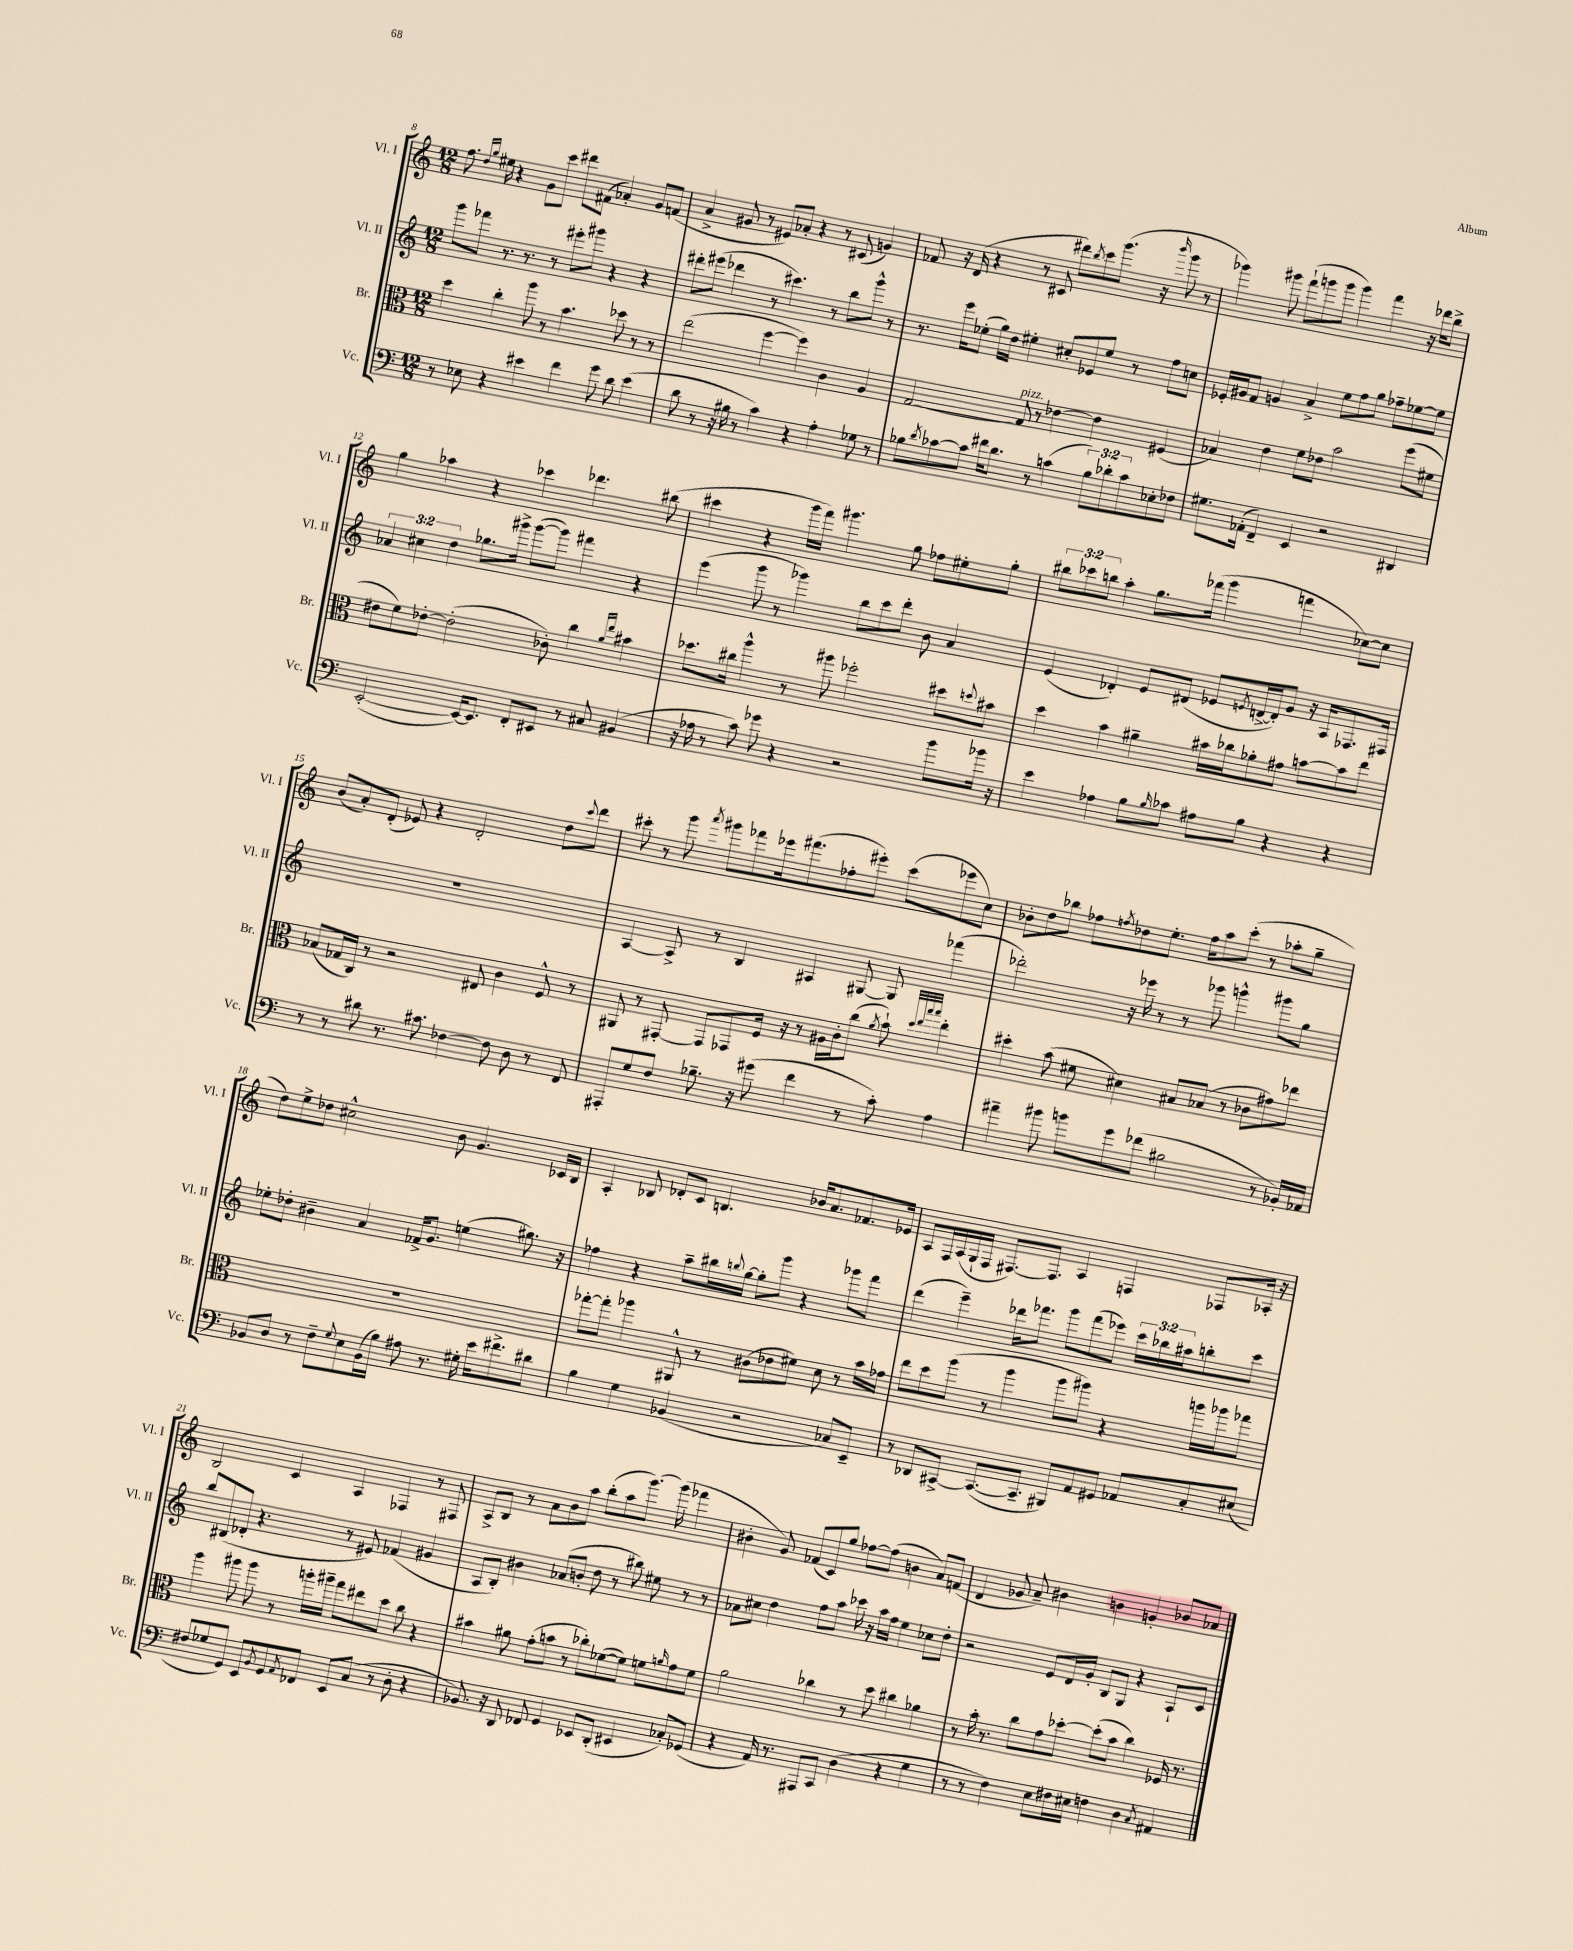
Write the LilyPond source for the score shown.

<<
\new StaffGroup <<
\new Staff = "s0" \with { instrumentName = "Vl. I" shortInstrumentName = "Vl. I" } {
    \clef treble \key c \major \numericTimeSignature \time 12/8 \override Staff.TupletNumber.text = #tuplet-number::calc-fraction-text
    f''8. \grace { d''16 g''16 } eis''16 r4 g'8 c'''8 dis'''8 fis'8( aes'4-.) g'8 f'8( |
    a'4-> gis'8 r8 eis'8) aes'8-. r4 r8 cis'8( g'4) |
    fes'8 r16 d'16( r4 r8 cis'8 dis'''8) \acciaccatura { b''8 } c'''8 g'''8.( r16 \grace { b'''16 } g'''8 r8 |
    ges'''4) gis'''8 f'''8-!( g'''8 g'''8 g'''4) f'''4 r16 des'''16 b''8-> |
    g''4 aes''4 r4 ces'''4 des'''4. bis''8( |
    cis'''4 r4 g'''16 f'''16) gis'''4. g''8 fes''8 eis''8-. g''8-. |
    \tuplet 3/2 { bis''8 ces'''8 b''8 } a''4-. g''8. fes'''16( g'''4 f'''4 ces''8~) ces''8 |
    b'8( a'8-.) d'8-.( ees'8) r4 d'2-. d''8 \appoggiatura { c'''8 } d'''8 |
    cis'''8-. r8 g'''8 \acciaccatura { a'''8 } gis'''8 fes'''8 ees'''16 fis'''8.( fes''8-. eis'''8-.) cis'''8( ees'''8 c''8) |
    bes'8-. d''8 bes''8 fes''8 \acciaccatura { f''8 } des''8 e''8.-. f''16 a''8 c'''8-.( r8 aes''8-. g''8-- |
    d''8) e''8-> des''8 cis''2-^ b'8 g'4. ces'16 b16 |
    a4-. bes8 des'8-. c'8 b4. bes'16 a'8. fes'8. ees'16 |
    a8 f16 a16( g16-! f16 fis8.~) fis8. a4 f4 fes8 aes16-. r16 |
    b2 c'4 a4 fes4 r8 fis8 |
    a8-> b8 r8 a'8 b'8 a''8 b''8-.( a''8 g'''8.~) g'''16( fes'''4 |
    bis'4-. g'8) fes'8( c'8) g''8 fes''8~ fes''8( b'4 a'8) f'8( |
    d'4 ges'8 a'8--) bis'4 b'4 g'4-. bes'8 aes'8 \bar "|." |
}
\new Staff = "s1" \with { instrumentName = "Vl. II" shortInstrumentName = "Vl. II" } {
    \clef treble \key c \major \numericTimeSignature \time 12/8 \override Staff.TupletNumber.text = #tuplet-number::calc-fraction-text
    g'''8 fes'''8 r8. r8. r8 eis'''8-. gis'''8 r4 r4 |
    dis'''8-. eis'''8( des'''4 r8 cis'''4.) r8 b''8 g'''8-^ r8 |
    r8. e'''16 ees''8-.( g''16) d''16 eis''4-. cis''8-. ees'8 eis''8 r8 f''8 c''8 |
    ees'16-. gis'16 f'8 g'4 a'4-> e''8 f''8 g''8 fes''8-- ees''8~ ees''8 |
    \tuplet 3/2 { aes'4 cis''4 d''4 } ges''8. gis'''16-> gis'''8~( gis'''8) fis'''4 r4 |
    e'''4( g'''8 r8 ges'''4) b''8 c'''8 d'''8-. b'8 a'4 |
    e'4( des'4-.) e'8 dis'8( ees'8 \acciaccatura { e'8 } d'16~-> d'16-.) g'8 r16 a16 fes8. fis16 |
    R1. |
    a4~ a8-> r8 b4 ais4 gis8~ gis8 fes'''4( |
    des'''2-.) r16 ees'''16 r8 r8 ges'''8 g'''4-^ gis'''8 g''8 |
    ees''8-. des''8-. bis'4-- a'4 fes'16-> g'8. e''4( gis''8.) r16 |
    fes''4 r4 a''8-- bis''16 \appoggiatura { b''8 } g''16~ g''8-. g'''8 r4 ges'''8 f'''8 |
    d'''4( e'''4--) des'''16 fes'''8. g'''8 fes'''8( ees'''8) \tuplet 3/2 { c'''16 bes''16 ais''16 } b''8-. c'''8 |
    b''8 bis8( des'8-. r4. r8 eis'8) fes'4( gis'4 |
    a8 b8-.) bis'4 aes'8( b'8-. d''8 r8 bis''8) eis''8 r8 r8 |
    aes'8 cis''8 d''4 f''8 a''8 ces'''16 r16 a''16 f''16 e''4 ces''8 d''8-. |
    r2 e'8 d'16 g'16-. b8 g8 r4 a8-! c'8 \bar "|." |
}
\new Staff = "s2" \with { instrumentName = "Br." shortInstrumentName = "Br." } {
    \clef alto \key c \major \numericTimeSignature \time 12/8
    d''4 c''4-. a''8 r8 b'4. des''8 r8 r8 |
    e''2( f''4~ f''4) c'4 a4 |
    g2~ g8^\markup { \italic "pizz." } r8 ees'4~ ees'4 fis4( |
    bes4) e'4 f'8 ees'8 b'2 f''8( fis'8 |
    eis'8 f'8) ees'8~-. ees'2-.( ces'8-.) c''4 \grace { a'16 e''16 } bis'4 |
    des''8. cis''16 a''4-^ r8 ais''8 fes''2-. dis''8 \appoggiatura { d''8 } bis'8 |
    d''4 b'4 ais'4-- bis'16 ces''16 aes'8-. gis'8 b'8~ b'8 e''8 |
    bes8( ges16 c16) r8 r2 eis8 c'4 f8-^ r8 |
    ais,8 r8 gis,8~-. gis,8 ges,8 f16 r16 r8 ais16 c'16-. c''8( \acciaccatura { a'8 } b'8-!) \grace { d''32 e''32 b''32 b''32 } e''4-. |
    dis''4-. b'8( fis'8 dis'4) bis8 bes8( r8 ces'8 gis'8) ees''8 |
    R1. |
    ges''8~-. ges''8-. aes''4 ais,8-^ r8 cis'8( ees'8 fis'8) d'8 r8 b'16 ges'16 |
    e''8 d''8 a''8( r8 a''4 a''8 ais''8) r4 a''16 aes''16 ges''8 |
    a''4 ais''8 ais''8 r8 a''16-. ais''16-- g''8 eis''8 d''8 c''8 r4 |
    bis'4 ais'8 g'8-.( b'8 r8 ces''8-.) fes'8~( fes'8) f'8 \grace { a'16 } g'8 f'8 |
    a'2 ces''4 r8 d''8 cis''4 aes'4 |
    r8 b'16-. r8. c''8 g'8 des''8~-. des''8-.( b'8 c''4) fes16 r8. \bar "|." |
}
\new Staff = "s3" \with { instrumentName = "Vc." shortInstrumentName = "Vc." } {
    \clef bass \key c \major \numericTimeSignature \time 12/8 \override Staff.TupletNumber.text = #tuplet-number::calc-fraction-text
    r8 ees8 r4 eis'4 f'4 g'8 d'8 eis'4( |
    d'8 r8 r16 bis16 r8 c'4) r4 a4-. ges8 r8 |
    bes8 \acciaccatura { d'8 } ces'8~ ces'8 fis'16 d'8. r8 c'4( \tuplet 3/2 { bes8) des'8-. c'8 } ees8-. fes8 |
    gis8. aes,16-.( f,4--) e,4 r2 dis,4 |
    e,2~-.( e,16~) e,8. f,8-. eis,8 r8 cis8 bis,4( |
    r16 aes16 r8 c'8) ges'8 r4 r2 b'8 bes'16 r16 |
    e'4 aes4 b8 \grace { b16 } ces'8 ais8 b8 r4 r4 |
    r8 r8 dis'8 r8. cis'8. fes4~ fes8 d8 r8 f,8 |
    ais,,8-. g8 f8 bes8.-- r16 gis'8( f'4 r8 c'8-.) a4 |
    ais'4-- bis'8 b'8 g'8 fes'8( bis2 r8 bes,16-.) aes,16 |
    bes,8 d8 r8 f8-- \appoggiatura { g8 } e8 bes,16( b16) ais8 r8. gis16-. e'16 fis'8.-> dis'8 |
    b4 g4 bes,4( r2 ces8) e,8-- |
    r8 des,8 cis,8~-> cis,8.~( cis,8.-- bis,,8) a,8 gis,8 aes,8 c8-. eis8( |
    fis8 ges8 g,8) e,8 \acciaccatura { b,8 } g,8 \acciaccatura { a,8 } fes,8 e,8 c8( r8 d8-. r4 |
    bes,8.) r16 d,8 fes,8 g,4 ees,8 d,8-.( eis,4 ces8-.) ges,8( |
    r4 a,16) r8. ais,,8 c,8 d4( r4 g4 |
    r8 r8 f4) e8 fis16 eis16 f4 d4 \acciaccatura { c8 } ais,4 \bar "|." |
}
>>
>>
\layout { \context { \Score currentBarNumber = #8 } }
